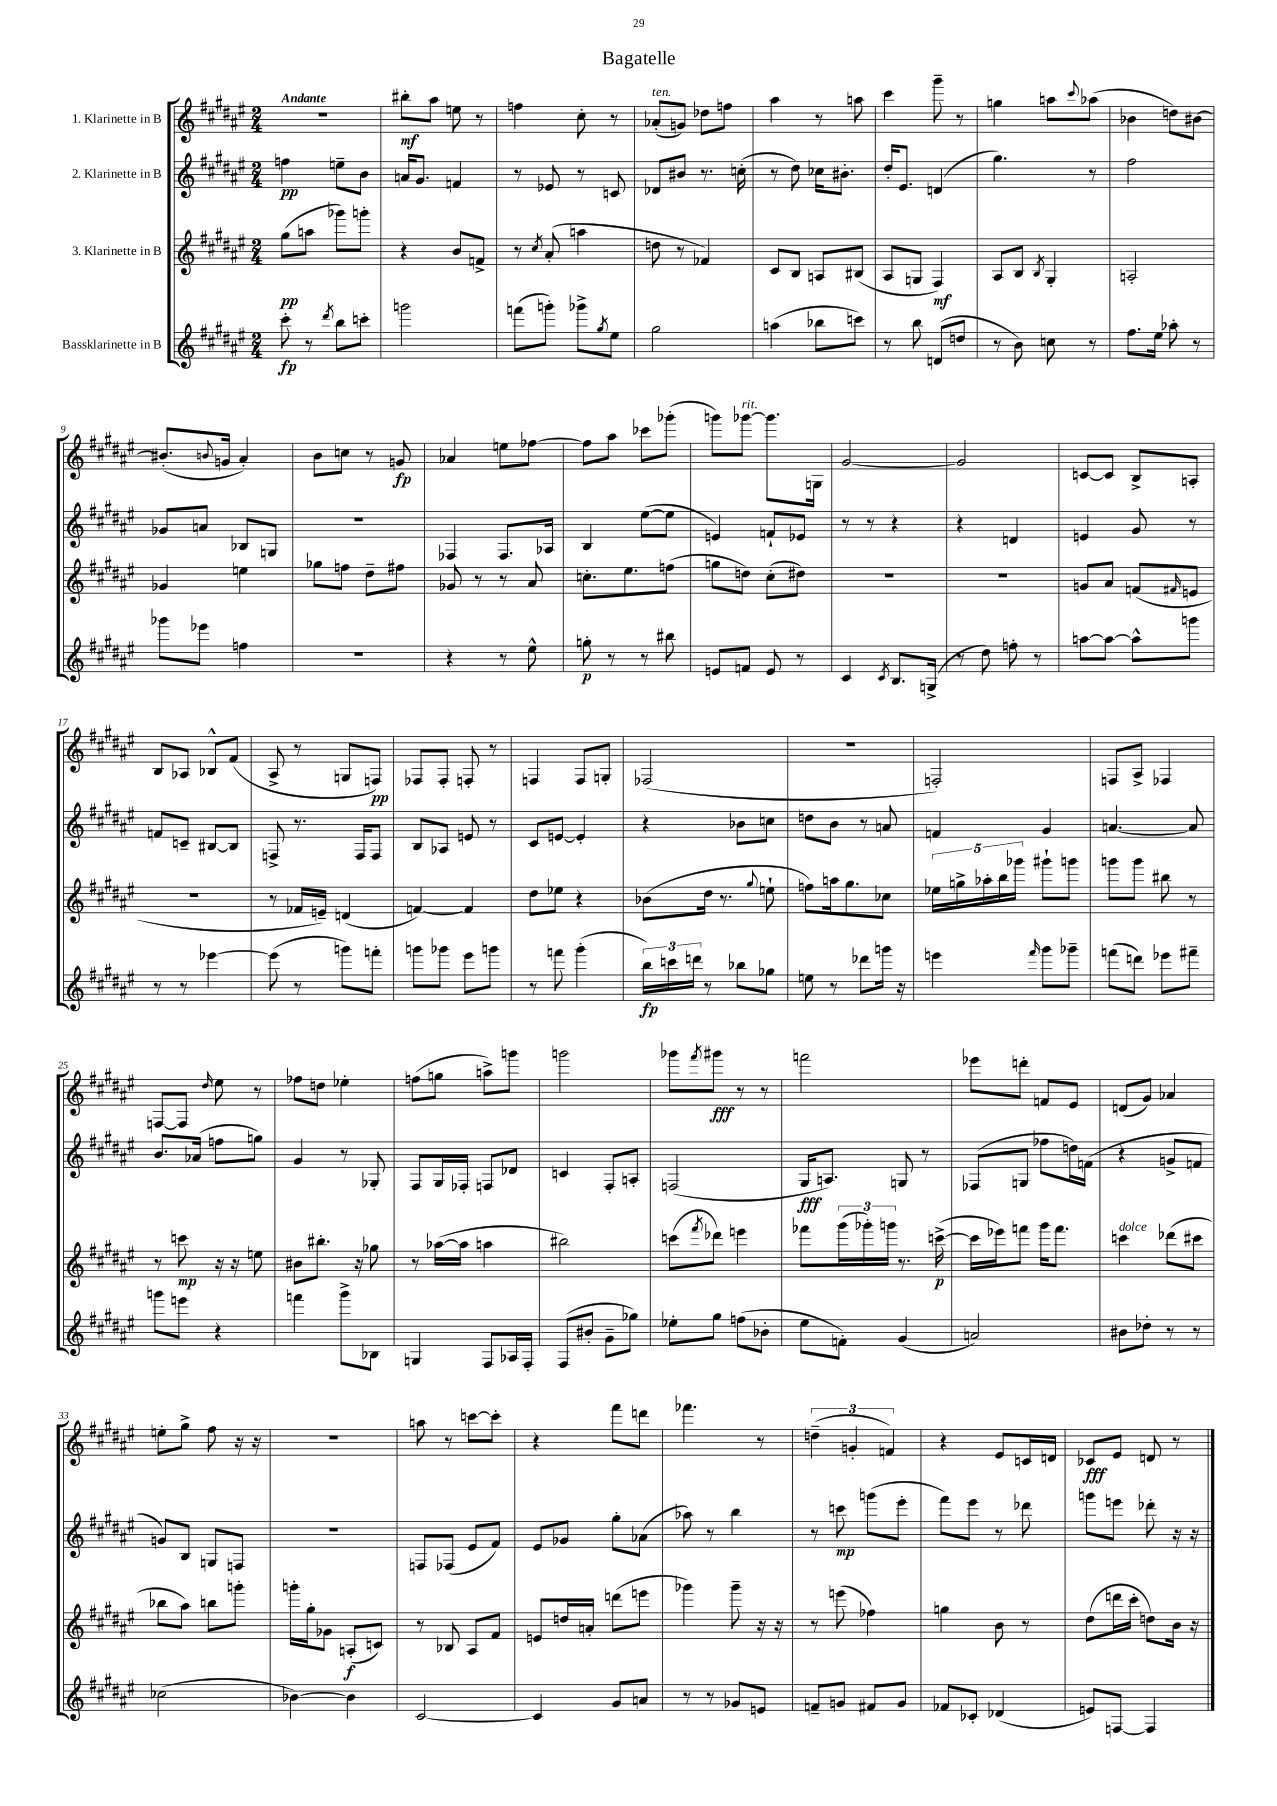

**kern	**dynam	**kern	**dynam	**kern	**dynam	**kern	**dynam
*part4	*part4	*part3	*part3	*part2	*part2	*part1	*part1
*staff4	*staff4	*staff3	*staff3	*staff2	*staff2	*staff1	*staff1
*I"Bassklarinette in B	*	*I"3. Klarinette in B	*	*I"2. Klarinette in B	*	*I"1. Klarinette in B	*
*clefG2	*	*clefG2	*	*clefG2	*	*clefG2	*
*k[f#c#g#d#a#e#]	*	*k[f#c#g#d#a#e#]	*	*k[f#c#g#d#a#e#]	*	*k[f#c#g#d#a#e#]	*
*M2/4	*	*M2/4	*	*M2/4	*	*M2/4	*
=1	=1	=1	=1	=1	=1	=1	=1
!	!	!	!	!	!	!LO:TX:a:B:t=Andante	!
8ccc#'\	fp	(8gg#\L	pp	4ffn\	pp	2r	.
8r	.	8aan\J	.	.	.	.	.
8qddd#/	.	.	.	.	.	.	.
8bb\L	.	8ggg-X\L)	.	8een~\L	.	.	.
8cccn'\J	.	8gggn'\J	.	8b\J	.	.	.
=2	=2	=2	=2	=2	=2	=2	=2
2gggn\	.	4r	.	16an/KL	.	8bb#X'\L	mf
.	.	.	.	8.g#/J	.	.	.
.	.	.	.	.	.	8aa#\J	.
.	.	8b/L	.	4fn/	.	8een\	.
.	.	8fn^/J	.	.	.	8r	.
=3	=3	=3	=3	=3	=3	=3	=3
(8fffn\L	.	8r	.	8r	.	4ffn\	.
.	.	8qcc#/	.	.	.	.	.
8gggn'\J)	.	(8a#'/	.	8e-X/	.	.	.
8ggg-X^\L	.	4aan\	.	8r	.	8cc#'\	.
8qgg#/	.	.	.	.	.	.	.
8ee#\J	.	.	.	8cn/	.	8r	.
=4	=4	=4	=4	=4	=4	=4	=4
!	!	!	!	!	!	!LO:TX:a:i:t=ten.	!
2gg#\	.	8ddn\	.	8d-X/L	.	(8a-X'/L	.
.	.	8r	.	8b#X/J	.	8gn/J)	.
.	.	4f-X/)	.	8.r	.	8dd-X\L	.
.	.	.	.	.	.	8ffn\J	.
.	.	.	.	(16ccn'\	.	.	.
=5	=5	=5	=5	=5	=5	=5	=5
(4aan\	.	8c#/L	.	8r	.	4aa#\	.
.	.	8B/J	.	8dd#\)	.	.	.
8bb-X\L	.	8An/L	.	16cc-X\KL	.	8r	.
.	.	.	.	8.b#X'\J	.	.	.
8cccn\J)	.	(8B#X/J	.	.	.	8aan\	.
=6	=6	=6	=6	=6	=6	=6	=6
8r	.	8A#/L	.	16dd#'/KL	.	4ccc#\	.
.	.	.	.	8.e#/J	.	.	.
8bb\	.	8Gn/J	.	.	.	.	.
(8dn/L	.	4F#/)	mf	(4dn/	.	8ggg#~\	.
8ddn/J	.	.	.	.	.	8r	.
=7	=7	=7	=7	=7	=7	=7	=7
8r	.	8A#/L	.	4.gg#\)	.	4ggn\	.
8b\)	.	8B/J	.	.	.	.	.
.	.	8qB/	.	.	.	.	.
8ccn\	.	4G#'/	.	.	.	8aan\L	.
.	.	.	.	.	.	8qqccc#/	.
8r	.	.	.	8r	.	(8aa-X\J	.
=8	=8	=8	=8	=8	=8	=8	=8
8.ff#\L	.	2An'/	.	2ff#\	.	4b-X\	.
16ee#\Jk	.	.	.	.	.	.	.
8aa-X'\	.	.	.	.	.	8ddn\L)	.
8r	.	.	.	.	.	[8b#X\J	.
!!LO:LB:g=z
=9	=9	=9	=9	=9	=9	=9	=9
8ggg-X\L	.	4g-X/	.	8g-X/L	.	(8.b#X'/L]	.
8eee-X\J	.	.	.	8an/J	.	.	.
.	.	.	.	.	.	8qqbn/	.
.	.	.	.	.	.	16gn/Jk	.
4ffn\	.	4een\	.	8B-X/L	.	4a#'/)	.
.	.	.	.	8Gn/J	.	.	.
=10	=10	=10	=10	=10	=10	=10	=10
2r	.	8gg-X\L	.	2r	.	8b\L	.
.	.	8ffn\J	.	.	.	8ccn\J	.
.	.	8dd#~\L	.	.	.	8r	.
.	.	8ff#X\J	.	.	.	8gn/	fp
=11	=11	=11	=11	=11	=11	=11	=11
4r	.	8g-X/	.	4F-X/	.	4a-X/	.
.	.	8r	.	.	.	.	.
8r	.	8r	.	8.F-/L	.	8een\L	.
8ee#^^\	.	8a#/	.	.	.	[8ff-X\J	.
.	.	.	.	16A-X/Jk	.	.	.
=12	=12	=12	=12	=12	=12	=12	=12
8ggn'\	p	8.ccn'\L	.	4B/	.	8ff-\L]	.
8r	.	.	.	.	.	8aa#\J	.
.	.	8.ee#\	.	.	.	.	.
8r	.	.	.	([8ee#\L	.	8ccc-X\L	.
8bb#X\	.	(8ffn\J	.	8ee#\J]	.	(8ggg-X'\J	.
=13	=13	=13	=13	=13	=13	=13	=13
8en/L	.	8ggn\L	.	4en/)	.	8gggn\L)	.
!	!	!	!	!	!	!LO:TX:a:i:t=rit.	!
8fn/J	.	8ddn\J)	.	.	.	[8ggg-X\J	.
8e/	.	(8cc#'\L	.	8fn`/L	.	8.ggg-\L]	.
8r	.	8dd#X\J)	.	8e-X/J	.	.	.
.	.	.	.	.	.	16Gn\Jk	.
=14	=14	=14	=14	=14	=14	=14	=14
4c#/	.	2r	.	8r	.	[2g#/	.
.	.	.	.	8r	.	.	.
8qc#/	.	.	.	.	.	.	.
8.B/L	.	.	.	4r	.	.	.
(16Gn^/Jk	.	.	.	.	.	.	.
=15	=15	=15	=15	=15	=15	=15	=15
8r	.	2r	.	4r	.	2g#/]	.
8dd#\)	.	.	.	.	.	.	.
8ffn'\	.	.	.	4dn/	.	.	.
8r	.	.	.	.	.	.	.
=16	=16	=16	=16	=16	=16	=16	=16
[8aan\L	.	8gn/L	.	4en/	.	[8cn/L	.
8aa\J_	.	8a#/J	.	.	.	8c/J]	.
8aa^^\L]	.	(8fn/L	.	8g#/	.	8B^/L	.
.	.	16qqf#X/	.	.	.	.	.
8gggn\J	.	8en/J	.	8r	.	8An'/J	.
!!LO:LB:g=z
=17	=17	=17	=17	=17	=17	=17	=17
8r	.	2r	.	8fn/L	.	8B/L	.
8r	.	.	.	8cn~/J	.	8A-X/J	.
[4eee-X\	.	.	.	[8B#X/L	.	8B-X^^/L	.
.	.	.	.	8B#/J]	.	(8f#/J	.
=18	=18	=18	=18	=18	=18	=18	=18
(8eee-\]	.	8r	.	8Fn^/	.	8A#^/	.
8r	.	16f-X/LL	.	8.r	.	8r	.
.	.	16en~/JJ)	.	.	.	.	.
8gggn\L)	.	(4dn/	.	.	.	8Gn/L	.
.	.	.	.	16F/KL	.	.	.
8fffn'\J	.	.	.	8F/J	.	8Fn/J)	pp
=19	=19	=19	=19	=19	=19	=19	=19
8gggn\L	.	[4fn/)	.	8B/L	.	8F-X/L	.
8ggg-X\J	.	.	.	8A-X/J	.	8F-'/J	.
8eee#\L	.	4f/]	.	8en/	.	8Fn'/	.
8gggn\J	.	.	.	8r	.	8r	.
=20	=20	=20	=20	=20	=20	=20	=20
8r	.	8dd#\L	.	8c#/L	.	4Fn/	.
8fffn\	.	8ee-X\J	.	[8en/J	.	.	.
(4ggg#'\	.	4r	.	4e'/]	.	8F/L	.
.	.	.	.	.	.	8Gn'/J	.
=21	=21	=21	=21	=21	=21	=21	=21
24bb\LL)	fp	(8b-X\L	.	4r	.	(2F-X/	.
24cccn\	.	.	.	.	.	.	.
24dddn\JJ	.	.	.	.	.	.	.
8r	.	16dd#\Jk	.	.	.	.	.
.	.	8.r	.	.	.	.	.
8bb-X\L	.	.	.	8b-X\L	.	.	.
.	.	8qqgg#/	.	.	.	.	.
8gg-X\J	.	8een`\	.	8ccn\J	.	.	.
=22	=22	=22	=22	=22	=22	=22	=22
8een\	.	8ffn\L)	.	8ddn\L	.	2r	.
8r	.	16aan\k	.	8b\J	.	.	.
.	.	8.gg#\	.	.	.	.	.
8ddd-X\L	.	.	.	8r	.	.	.
16gggn\Jk	.	8cc-X\J	.	8an/	.	.	.
16r	.	.	.	.	.	.	.
=23	=23	=23	=23	=23	=23	=23	=23
4eeen\	.	20ee-X\LL	.	4fn/	.	2Fn'/)	.
.	.	20ggn^\	.	.	.	.	.
.	.	20aa-X'\	.	.	.	.	.
.	.	20bb\	.	.	.	.	.
.	.	20ggg-X\JJ	.	.	.	.	.
16qqfff#/	.	.	.	.	.	.	.
8ggg#\L	.	8ggg#X`\L	.	4g#/	.	.	.
8ggg-X~\J	.	8gggn\J	.	.	.	.	.
=24	=24	=24	=24	=24	=24	=24	=24
(8fffn\L	.	8gggn\L	.	[4.an/	.	8Fn/L	.
8dddn\J)	.	8ggg\J	.	.	.	8A#^/J	.
8eee-X\L	.	8bb#X\	.	.	.	4F-X/	.
8fff#X~\J	.	8r	.	8a/]	.	.	.
!!LO:LB:g=z
=25	=25	=25	=25	=25	=25	=25	=25
8gggn\L	.	8r	.	8.b/L	.	[8Fn/L	.
8eeen\J	.	8cccn\	mp	.	.	8F/J]	.
.	.	.	.	(16a-X/Jk	.	.	.
.	.	.	.	.	.	16qqdd#/	.
4r	.	16r	.	8ffn\L	.	8ee#\	.
.	.	16r	.	.	.	.	.
.	.	8een\	.	8ggn\J)	.	8r	.
=26	=26	=26	=26	=26	=26	=26	=26
4fffn\	.	8b#X\L	.	4g#/	.	8ff-X\L	.
.	.	8.bb#X'\J	.	.	.	8ddn\J	.
8ggg#^\L	.	.	.	8r	.	4ee-X'\	.
.	.	16r	.	.	.	.	.
8B-X\J	.	8gg-X\	.	8G-X'/	.	.	.
=27	=27	=27	=27	=27	=27	=27	=27
4Gn/	.	8r	.	8F#/L	.	(8ffn\L	.
.	.	([16aa-X\LL	.	16G#/L	.	8ggn\J	.
.	.	16aa-\JJ]	.	16F-X'/JJ	.	.	.
8F#/L	.	4aan\	.	8Fn/L	.	8aan^\L)	.
16A-X/L	.	.	.	8d-X/J	.	8gggn\J	.
16F#'/JJ	.	.	.	.	.	.	.
=28	=28	=28	=28	=28	=28	=28	=28
(8F#/L	.	2bb#X\)	.	4cn/	.	2gggn\	.
8b#X'/J	.	.	.	.	.	.	.
8g#~\L	.	.	.	8F#'/L	.	.	.
8gg-X\J)	.	.	.	8An'/J	.	.	.
=29	=29	=29	=29	=29	=29	=29	=29
8ee-X'\L	.	(8cccn\L	.	(2Fn/	.	8ggg-X\L	.
.	.	8qfff#/	.	.	.	8qfff#/	.
8gg#\J	.	8ddd-X\J)	.	.	.	8ggg#X\J	fff
(8ffn\L	.	4eeen\	.	.	.	8r	.
8b-X'\J	.	.	.	.	.	8r	.
=30	=30	=30	=30	=30	=30	=30	=30
8ee#\L	.	8fff-X\L	.	16G#/KL	fff	2fffn\	.
.	.	.	.	8.An/J)	.	.	.
8fn'\J)	.	(24ggg#\L	.	.	.	.	.
.	.	24ggg-X'\)	.	.	.	.	.
.	.	24gggn\JJ	.	.	.	.	.
(4g#/	.	8.r	.	8Gn/	.	.	.
.	.	.	.	8r	.	.	.
.	.	([16cccn^\	p	.	.	.	.
=31	=31	=31	=31	=31	=31	=31	=31
2an/)	.	16ccc\LL]	.	(8F-X/L	.	8eee-X\L	.
.	.	16eee-X\J)	.	.	.	.	.
.	.	8fffn\J	.	8Gn/J	.	8dddn'\J	.
.	.	16ggg#\KL	.	8ff-X\L	.	8fn/L	.
.	.	8.fff\J	.	.	.	.	.
.	.	.	.	16ddn\L)	.	8e#/J	.
.	.	.	.	(16fn\JJ	.	.	.
=32	=32	=32	=32	=32	=32	=32	=32
!	!	!LO:TX:a:i:t=dolce	!	!	!	!	!
8b#X\L	.	4cccn\	.	4r	.	(8dn/L	.
8dd-X'\J	.	.	.	.	.	8g#/J)	.
8r	.	(8ddd-X\L	.	8gn^/L	.	4a-X/	.
8r	.	8ccc#X\J	.	8fn/J	.	.	.
!!LO:LB:g=z
=33	=33	=33	=33	=33	=33	=33	=33
(2cc-X\	.	8bb-X\L	.	8gn/L)	.	8een'\L	.
.	.	8aa#\J)	.	8B/J	.	8gg#^\J	.
.	.	8bbn\L	.	8Gn/L	.	8ff#\	.
.	.	8gggn'\J	.	8Fn/J	.	16r	.
.	.	.	.	.	.	16r	.
=34	=34	=34	=34	=34	=34	=34	=34
[4b-X\)	.	16gggn'\LL	.	2r	.	2r	.
.	.	16gg#'\J	.	.	.	.	.
.	.	8g-X\J	.	.	.	.	.
4b-\]	.	(8An'/L	f	.	.	.	.
.	.	8cn/J)	.	.	.	.	.
=35	=35	=35	=35	=35	=35	=35	=35
[2c#/	.	8r	.	8Fn/L	.	8aan\	.
.	.	8B-X/	.	(8F-X/J	.	8r	.
.	.	8A#/L	.	8e#/L	.	[8cccn\L	.
.	.	8f#/J	.	8f#/J)	.	8ccc'\J]	.
=36	=36	=36	=36	=36	=36	=36	=36
4c#/]	.	8en/L	.	8e#/L	.	4r	.
.	.	16ddn/L	.	8g-X/J	.	.	.
.	.	16an'/JJ	.	.	.	.	.
8g#/L	.	(8dddn\L	.	8gg#'\L	.	8fff#\L	.
8an/J	.	8eeen\J	.	(8a-X\J	.	8dddn\J	.
=37	=37	=37	=37	=37	=37	=37	=37
8r	.	4ggg-X\)	.	8aa-X\)	.	4.fff-X\	.
8r	.	.	.	8r	.	.	.
8g-X/L	.	8ggg-~\	.	4bb\	.	.	.
8en/J	.	16r	.	.	.	8r	.
.	.	16r	.	.	.	.	.
=38	=38	=38	=38	=38	=38	=38	=38
8fn~/L	.	8r	.	8r	.	(6ddn~\	.
8gn/J	.	(8eeen\	.	8cccn\	mp	.	.
.	.	.	.	.	.	6gn'/	.
8f#X/L	.	4ff-X\)	.	(8gggn\L	.	.	.
.	.	.	.	.	.	6fn/)	.
8g/J	.	.	.	8eee#'\J	.	.	.
=39	=39	=39	=39	=39	=39	=39	=39
8f-X/L	.	4ggn\	.	8fff#\L)	.	4r	.
8c-X'/J	.	.	.	8eee#\J	.	.	.
(4d-X/	.	8b\	.	8r	.	8e#/L	.
.	.	8r	.	8ddd-X\	.	16cn/L	.
.	.	.	.	.	.	16dn/JJ	.
=40	=40	=40	=40	=40	=40	=40	=40
8en/L)	.	(8dd#\L	.	8gggn\L	.	8c-X/L	fff
[8Fn/J	.	16dddn\L	.	8eeen\J	.	8e#/J	.
.	.	16ccc#'\JJ	.	.	.	.	.
4F/]	.	8ddn\L)	.	8ddd-X'\	.	8dn/	.
.	.	16b\Jk	.	16r	.	8r	.
.	.	16r	.	16r	.	.	.
==	==	==	==	==	==	==	==
*-	*-	*-	*-	*-	*-	*-	*-
